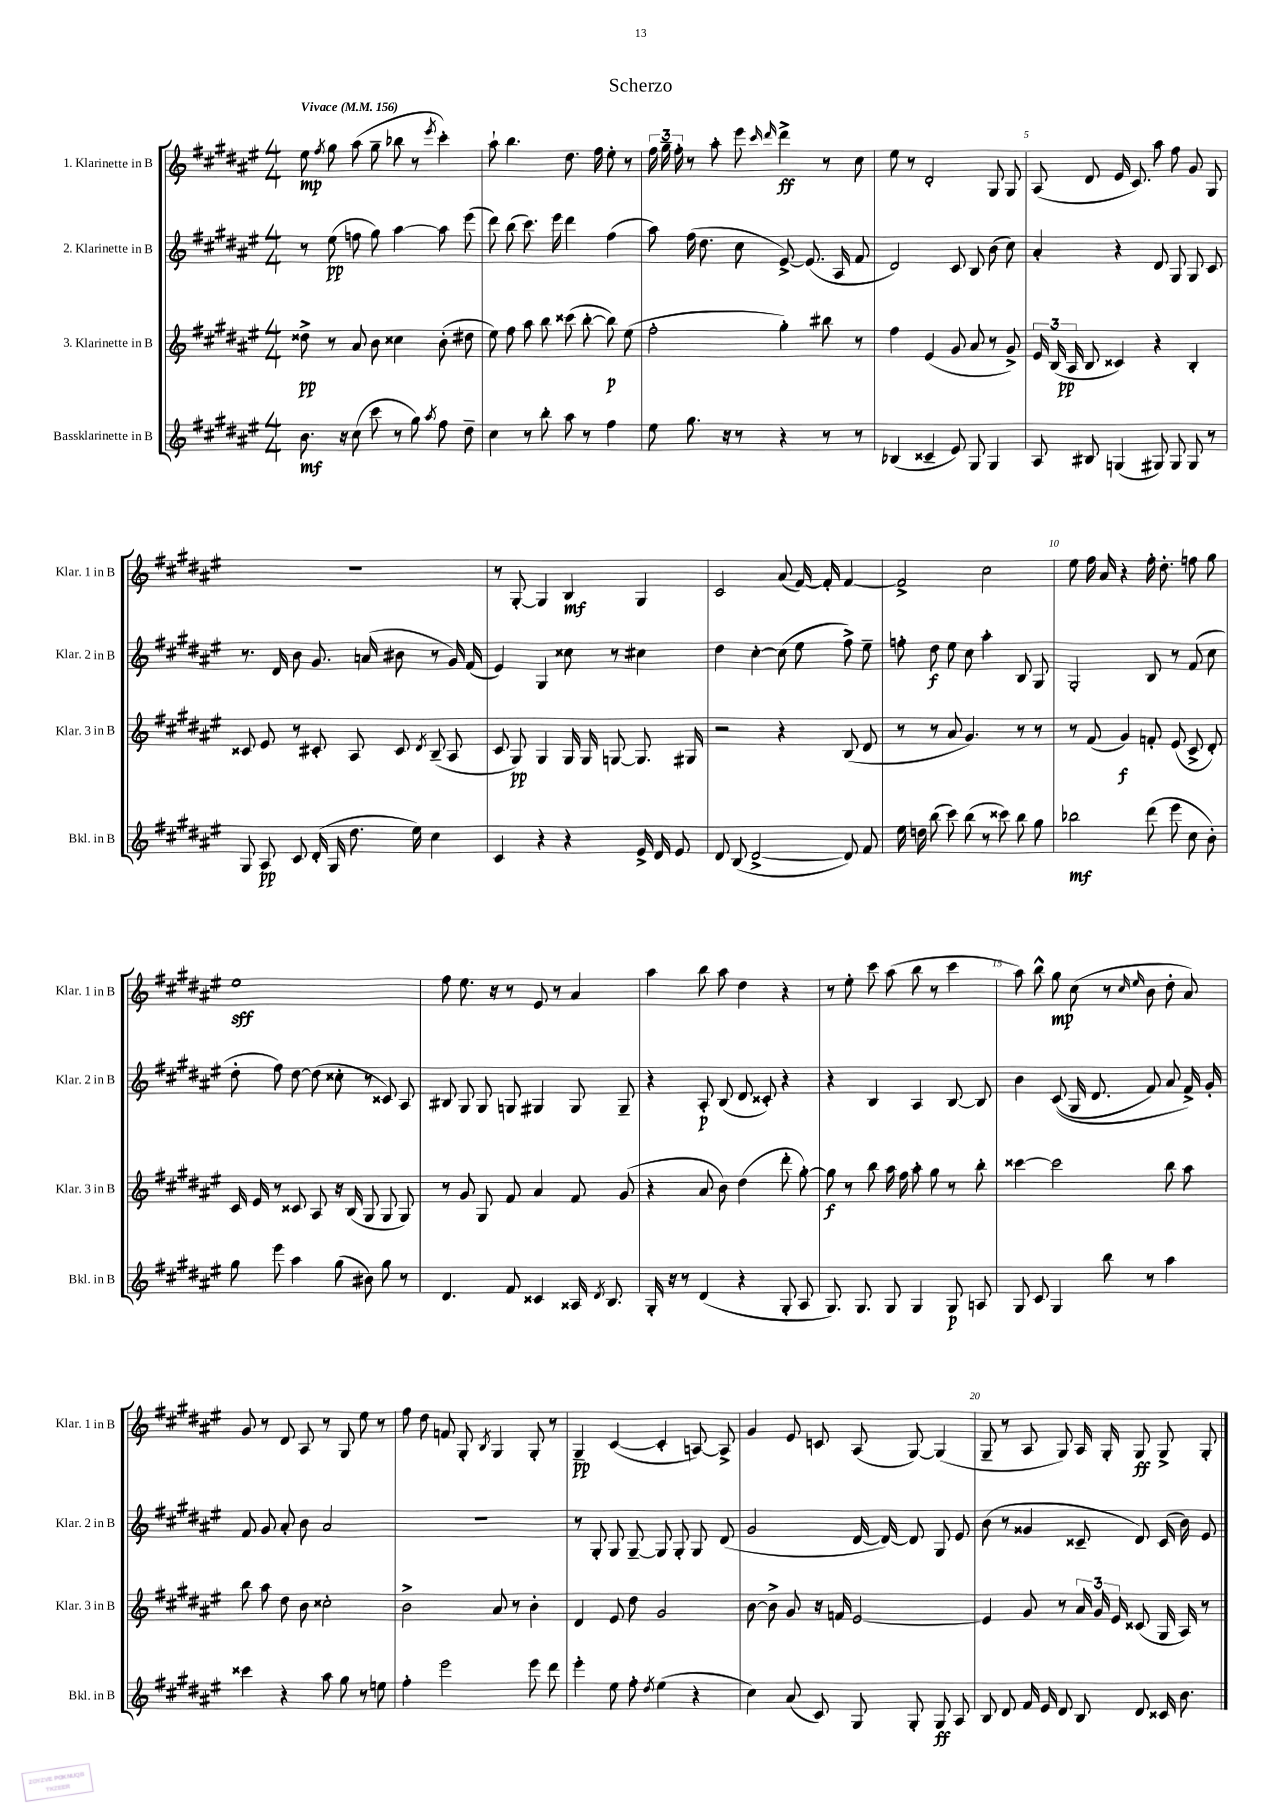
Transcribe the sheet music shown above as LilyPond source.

\header { title = "Scherzo" }
<<
\new StaffGroup <<
\new Staff = "s0" \with { instrumentName = "1. Klarinette in B" shortInstrumentName = "Klar. 1 in B" } {
    \clef treble \key fis \major \numericTimeSignature \time 4/4 \tempo "Vivace" 4 = 156
    \autoBeamOff eis''8\mp \acciaccatura { fis''8 } gis''8 ais''8( gis''8-- bes''8 r8 \acciaccatura { eis'''8 } cis'''4-.) |
    ais''8-! b''4. dis''8. fis''16 eis''8-. r8 |
    \tuplet 3/2 { fis''16 gis''16-- fis''16-. } r8 ais''8-. eis'''8 \grace { cis'''16 dis'''16 } dis'''4->\ff r8 cis''8 |
    eis''8 r8 dis'2-. gis8 gis8 |
    ais8( dis'8 eis'16 cis'8.) ais''8 fis''8 gis'8 gis8 |
    r1 |
    r8 gis8~-. gis4 b4\mf gis4 |
    cis'2 ais'8( fis'16~) fis'16-. fis'4~ |
    fis'2-> cis''2 |
    eis''8 fis''16 ais'16 r4 fis''16-. dis''8.-. f''8 gis''8 |
    eis''1\sff |
    fis''8 eis''8. r16 r8 eis'8 r8 ais'4 |
    ais''4 b''8 ais''8 dis''4 r4 |
    r8 eis''8-. cis'''8 ais''8( b''8 r8 cis'''4 |
    ais''8) b''8-^ gis''8\mp cis''8( r8 \grace { cis''16 eis''16 } b'8 dis''8-. ais'8) |
    gis'8 r8 dis'8 ais8 r8 gis8 eis''8 r8 |
    fis''8 dis''8 f'8 gis8-. \acciaccatura { b8 } gis4 gis8-. r8 |
    gis4--\pp cis'4~( cis'4-. a8~) a8-> |
    gis'4 eis'8 c'8 ais8( gis8~) gis4( |
    gis8-- r8 ais8 gis8) ais16 gis16-. gis8\ff gis8-> gis8-. \bar "|." |
}
\new Staff = "s1" \with { instrumentName = "2. Klarinette in B" shortInstrumentName = "Klar. 2 in B" } {
    \clef treble \key fis \major \numericTimeSignature \time 4/4
    \autoBeamOff r8 eis''8\pp( f''8 gis''8) ais''4~ ais''8 eis'''8( |
    dis'''8) b''8( cis'''8.) eis'''16 dis'''4 fis''4( |
    ais''8) fis''16( dis''8. cis''8 eis'8~->) eis'8.( ais16 fis'8 |
    dis'2) cis'8 b8 b'8( cis''8) |
    ais'4-. r4 dis'8 gis8 gis8 cis'8 |
    r8. dis'16 b'8 gis'8. a'16( bis'8 r8 gis'16) fis'16( |
    eis'4) gis4 cisis''8 r8 cis''4 |
    dis''4 cis''4~-. cis''8( eis''8 fis''8->) eis''8-- |
    f''8-. dis''8\f eis''8 cis''8 ais''4-. b8 gis8 |
    gis2-. b8 r8 fis'8( cis''8 |
    dis''8-. fis''8) dis''8~ dis''8( cisis''8-. r8 cisis'8) ais8 |
    bis8 gis8 gis8 g8 gis4 gis8 gis8-- |
    r4 ais8-.\p b8( dis'8 cisis'8-.) r4 |
    r4 b4 ais4 b8~ b8 |
    b'4 cis'8(\( gis16 dis'8. fis'8) ais'8 fis'16->\) gis'16-. |
    fis'8 gis'8 ais'8-. b'8 ais'2 |
    R1 |
    r8 gis8-. gis8 gis8~-- gis8 gis8-. gis8 dis'8( |
    gis'2 dis'16~ dis'16~) dis'8 gis8 eis'8 |
    b'8( r8 gisis'4 cisis'8-- dis'8) cisis'16( b'16) eis'8 \bar "|." |
}
\new Staff = "s2" \with { instrumentName = "3. Klarinette in B" shortInstrumentName = "Klar. 3 in B" } {
    \clef treble \key fis \major \numericTimeSignature \time 4/4
    \autoBeamOff disis''8->\pp r8 ais'8 b'8 cisis''4 b'8-.( dis''8 |
    eis''8) fis''8 ais''8 b''8 cisis'''8( b''8~-. b''8\p) eis''8( |
    fis''2-. gis''4-.) bis''8 r8 |
    fis''4 eis'4( gis'8 ais'8 r8 gis'8->) |
    \tuplet 3/2 { eis'16 b16( ais16\pp } b8 cisis'4) r4 b4-. |
    cisis'8 eis'8 r8 cis'8-. ais8 cis'8 \acciaccatura { dis'8 } b8--( ais8 |
    cis'8 gis8\pp) gis4 gis16 gis16 g8~ g8. gis16 |
    r2 r4 b8( dis'8 |
    r8 r8 ais'8 gis'4.) r8 r8 |
    r8 fis'8( gis'4\f) f'8-. eis'8( cis'8-> dis'8-.) |
    cis'16 eis'16 r8 cisis'8 ais8 r16 b16( gis8 gis8 gis8) |
    r8 gis'8 gis8 fis'8 ais'4 fis'8 gis'8( |
    r4 ais'8 b'8) dis''4( dis'''8-. gis''8~-.) |
    gis''8\f r8 b''8 ais''16 fis''16 ais''8-. gis''8 r8 b''8-. |
    cisis'''4~ cisis'''2 b''8 ais''8 |
    b''8 ais''8 dis''8 b'8 cisis''2-. |
    b'2-> ais'8 r8 b'4-. |
    dis'4 eis'8 dis''8 gis'2 |
    b'8~ b'8-> gis'8 r16 f'16 eis'2~ |
    eis'4 gis'8 r8 \tuplet 3/2 { ais'16 gis'16 eis'16 } cisis'8( gis16 ais16) r8 \bar "|." |
}
\new Staff = "s3" \with { instrumentName = "Bassklarinette in B" shortInstrumentName = "Bkl. in B" } {
    \clef treble \key fis \major \numericTimeSignature \time 4/4
    \autoBeamOff b'8.\mf r16 cis''8( cis'''8 r8 gis''8) \acciaccatura { ais''8 } fis''8 dis''8-- |
    cis''4 r8 b''8-. ais''8 r8 fis''4 |
    eis''8 gis''8. r16 r8 r4 r8 r8 |
    bes4( cisis'4-- eis'8) gis8 gis4 |
    ais8 bis8 g4( gis8) gis8 gis8 r8 |
    gis8 ais8\pp cis'8 dis'16-.( gis16 dis''8. eis''16) cis''4 |
    cis'4 r4 r4 eis'16-> dis'16 eis'8 |
    dis'8 b8( dis'2~-> dis'8) fis'8 |
    eis''16 d''16 b''8( cis'''8) b''8( r8 cisis'''8) b''8 gis''8 |
    bes''2\mf dis'''8( eis'''8 cis''8 b'8-.) |
    gis''8 eis'''8 ais''4 gis''8( bis'8) gis''8 r8 |
    dis'4. fis'8 cisis'4 aisis16 \acciaccatura { dis'8 } b8. |
    gis16-. r16 r8 dis'4( r4 gis8-. ais8 |
    gis8.) gis8. gis8 gis4 gis8\p a8 |
    gis8 cis'8 gis4 b''8 r8 ais''4 |
    cisis'''4 r4 ais''8 gis''8 r8 e''8 |
    fis''4-. eis'''2 eis'''8 dis'''8 |
    eis'''4-. eis''8 fis''8-. \acciaccatura { dis''8 } eis''4( r4 |
    cis''4) ais'8( cis'8) gis8 gis8-. gis8\ff ais8 |
    b8 dis'8 fis'16 eis'16 dis'8 b8 dis'8 cisis'16 b'8. \bar "|." |
}
>>
>>
\layout { \context { \Score \override BarNumber.break-visibility = ##(#f #t #t) barNumberVisibility = #(every-nth-bar-number-visible 5) } }
